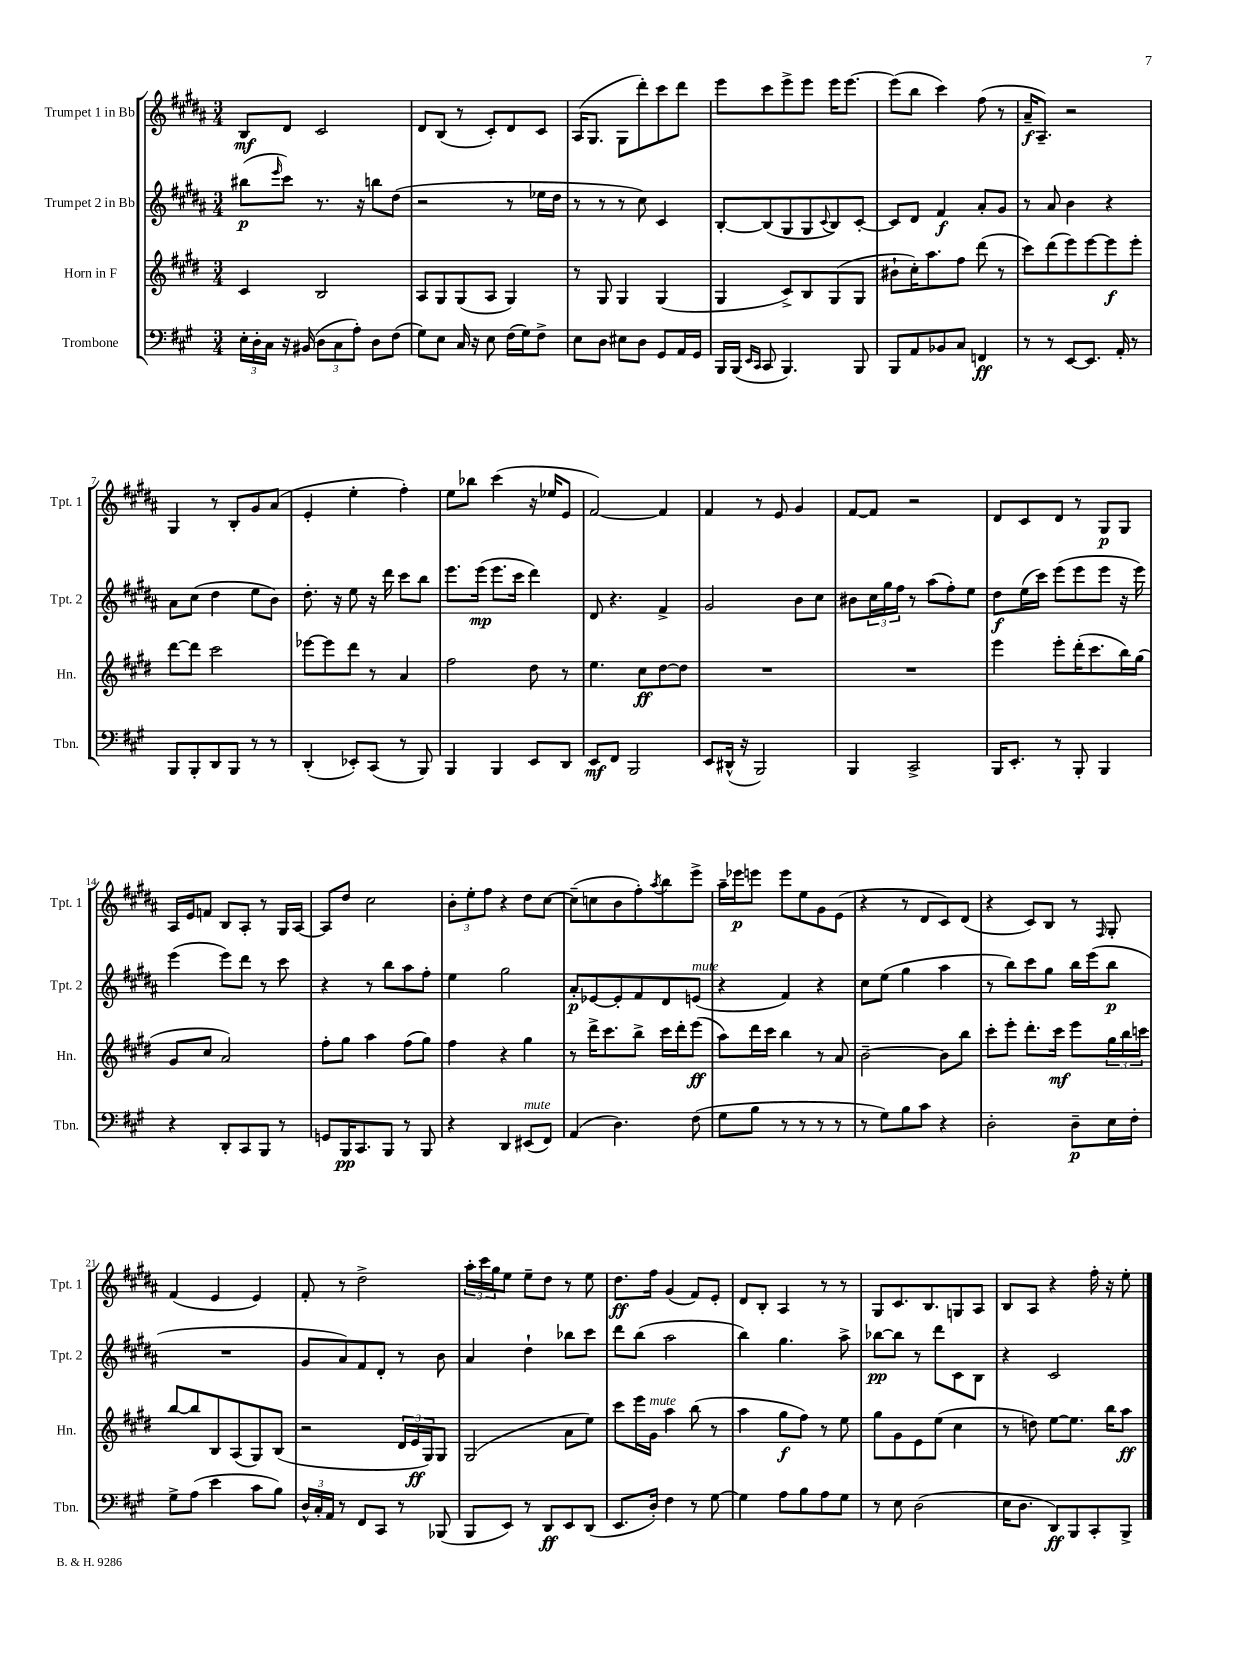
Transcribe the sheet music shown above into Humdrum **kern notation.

**kern	**kern	**kern	**kern
*staff4	*staff3	*staff2	*staff1
*clefF4	*clefG2	*clefG2	*clefG2
*k[f#c#g#]	*k[f#c#g#d#]	*k[f#c#g#d#a#]	*k[f#c#g#d#a#]
*M3/4	*M3/4	*M3/4	*M3/4
24E'	4c#	(8bb#	8B
24D'	.	.	.
24C#	.	.	.
.	.	16qqeee	.
16r	.	8ccc#)	8d#
(16BB#	.	.	.
12D	2B	8.r	2c#
12C#	.	.	.
12A')	.	.	.
.	.	16r	.
8D	.	8bb	.
(8F#	.	(8dd#	.
=	=	=	=
8G#)	8A	2r	8d#
8E	8G#	.	(8B
16C#	(8G#	.	8r
16r	.	.	.
8E	8A	.	8c#')
(16F#	4G#)	8r	8d#
16G#)	.	.	.
8F#^	.	16ee-	8c#
.	.	16dd#	.
=	=	=	=
8E	8r	8r	(16A#
.	.	.	8.G#
8D	8G#	8r	.
8E#	4G#	8r	8G#
8D	.	8cc#)	8ddd#')
8GG#	(4G#	4c#	8ccc#
16AA	.	.	8ddd#
16GG#	.	.	.
=	=	=	=
16BBB	4G#	[8B'	8eee
(16BBB	.	.	.
16qqEE	.	.	.
16qqCC#	.	.	.
8CC#	.	(8B]	8ccc#
4.BBB)	8c#^)	8G#	8eee^
.	8B	8G#	8eee
.	.	8qqc#	.
.	(8G#	8B)	16eee
.	.	.	[8.eee
8BBB	8G#	[8c#'	.
=	=	=	=
8BBB	8b#`	8c#]	(8eee]
8AA	16cc#')	8d#	8bb
.	8.aa	.	.
8BB-	.	4f#	4ccc#)
8C#	8ff#	.	.
4FF	(8ddd#	8a#'	(8ff#
.	8r	8g#	8r
=	=	=	=
8r	8ccc#)	8r	16a#~
.	.	.	8.A#~)
8r	(8ddd#	8a#	.
[8EE	8eee)	4b	2r
8.EE]	[8eee	.	.
.	8eee]	4r	.
16AA'	.	.	.
8r	8eee'	.	.
=	=	=	=
8BBB	[8ddd#	8a#	4G#
8BBB'	8ddd#]	(8cc#	.
8DD	2ccc#	4dd#	8r
8BBB	.	.	8B'
8r	.	8ee	8g#
8r	.	8b)	(8a#
=	=	=	=
(4DD'	[8eee-	8.dd#'	4e'
.	8eee-]	.	.
.	.	16r	.
8EE-')	8ddd#	8ee	4ee'
(8CC#	8r	16r	.
.	.	16ddd#	.
8r	4a	8ccc#	4ff#')
8BBB)	.	8bb	.
=	=	=	=
4BBB	2ff#	8.eee	8ee
.	.	.	8bb-
.	.	(16eee	.
4BBB	.	8.eee	(4ccc#
.	.	16ccc#	.
8EE	8dd#	4ddd#)	16r
.	.	.	16ee-
8DD	8r	.	8e
=	=	=	=
8EE	4.ee	8d#	[2f#)
8FF#	.	4.r	.
2BBB	.	.	.
.	8cc#	.	.
.	[8dd#	4f#^	4f#]
.	8dd#]	.	.
=	=	=	=
8EE	2.r	2g#	4f#
(16DD#^^	.	.	.
16r	.	.	.
2BBB)	.	.	8r
.	.	.	8e
.	.	8b	4g#
.	.	8cc#	.
=	=	=	=
4BBB	2.r	8b#	[8f#
.	.	24cc#	8f#]
.	.	24gg#	.
.	.	24ff#	.
2CC#^	.	8r	2r
.	.	(8aa#	.
.	.	8ff#')	.
.	.	8ee	.
=	=	=	=
16BBB	4eee	8dd#	8d#
8.EE'	.	.	.
.	.	(16ee	8c#
.	.	16ccc#)	.
8r	8eee'	(8eee	8d#
8BBB'	(16ddd#'	8eee	8r
.	8.ccc#	.	.
4BBB	.	8eee	8G#
.	16bb)	16r	8G#
.	(16gg#	16eee)	.
=	=	=	=
4r	8g#	(4eee	16A#
.	.	.	16e
.	8cc#	.	8f
8DD'	2a)	8eee)	8B
8CC#	.	8ddd#	8A#'
8BBB	.	8r	8r
8r	.	8ccc#	16G#
.	.	.	[16A#
=	=	=	=
8GG	8ff#'	4r	8A#]
16BBB	8gg#	.	8dd#
8.CC#	.	.	.
.	4aa	8r	2cc#
8BBB	.	8bb	.
8r	(8ff#	8aa#	.
8BBB	8gg#)	8ff#'	.
=	=	=	=
4r	4ff#	4ee	12b'
.	.	.	12ee'
.	.	.	12ff#
4DD	4r	2gg#	4r
(8EE#	4gg#	.	8dd#
8FF#)	.	.	[8cc#
=	=	=	=
(4AA	8r	8a#'	(8cc#~]
.	16ddd#^	[8e-	8cc
.	8.ccc#	.	.
4.D)	.	8e-']	8b
.	8bb^	8f#	8ff#')
.	.	.	8qaa#
.	16ccc#	8d#	8bb
.	16ddd#'	.	.
(8F#	(8eee	(8e	8eee^
=	=	=	=
8G#	8aa)	4r	16aa#~
.	.	.	16eee-
8B	16ddd#	.	8eee
.	16ccc#	.	.
8r	4bb	4f#)	8eee
8r	.	.	8ee
8r	8r	4r	8g#
8r	8a	.	(8e
=	=	=	=
8r	[2b~	8cc#	4r
8G#)	.	(8ee	.
8B	.	4gg#	8r
8c#	.	.	8d#
4r	8b]	4aa#	8c#)
.	8bb	.	(8d#
=	=	=	=
2D'	8ccc#'	8r	4r
.	8eee'	8bb)	.
.	8.ddd#'	8ccc#	8c#)
.	.	8gg#	8B
.	16ccc#	.	.
8D~	8eee	16bb	8r
.	.	(16eee	.
.	.	.	16qqF#
16E	24gg#	8bb	8G#'
.	24bb	.	.
16F#'	.	.	.
.	24ccc	.	.
=	=	=	=
8G#^	[8bb	2.r	(4f#
(8A	8bb]	.	.
4e	8B	.	4e
.	(8A	.	.
8c#	8G#)	.	4e)
8B)	(8B	.	.
=	=	=	=
24D^^	2r	8g#	8f#'
24C#'	.	.	.
24AA	.	.	.
8r	.	8a#)	8r
8FF#	.	8f#	2dd#^
8CC#	.	8d#'	.
8r	24d#	8r	.
.	24e	.	.
.	24G#)	.	.
(8BBB-	8G#	8b	.
=	=	=	=
8BBB	(2G#	4a#	24aa#'
.	.	.	24ccc#
.	.	.	24gg#
8EE)	.	.	8ee
8r	.	4dd#`	8ee~
8DD	.	.	8dd#
8EE	8a	8bb-	8r
(8DD	8ee)	8ccc#	8ee
=	=	=	=
8.EE	8ccc#	8ddd#	8.dd#
.	16eee	(8bb	.
16D')	16g#	.	16ff#
4F#	4aa	2aa#	(4g#
8r	(8bb	.	8f#)
[8G#	8r	.	8e'
=	=	=	=
4G#]	4aa	4bb)	8d#
.	.	.	8B'
8A	8gg#	4.gg#	4A#
8B	8ff#)	.	.
8A	8r	.	8r
8G#	8ee	8aa#^	8r
=	=	=	=
8r	8gg#	[8bb-	8G#
8E	8g#	8bb-]	8.c#
(2D	8e	8r	.
.	.	.	8.B
.	(8ee	8ddd#	.
.	4cc#	8c#	8G
.	.	8B	8A#
=	=	=	=
16E	8r	4r	8B
8.D	.	.	.
.	8dd)	.	8A#
8DD)	[8ee	2c#	4r
8BBB	8.ee]	.	.
8CC#'	.	.	16ff#'
.	16bb	.	16r
8BBB^	8aa	.	8ee'
==	==	==	==
*-	*-	*-	*-
